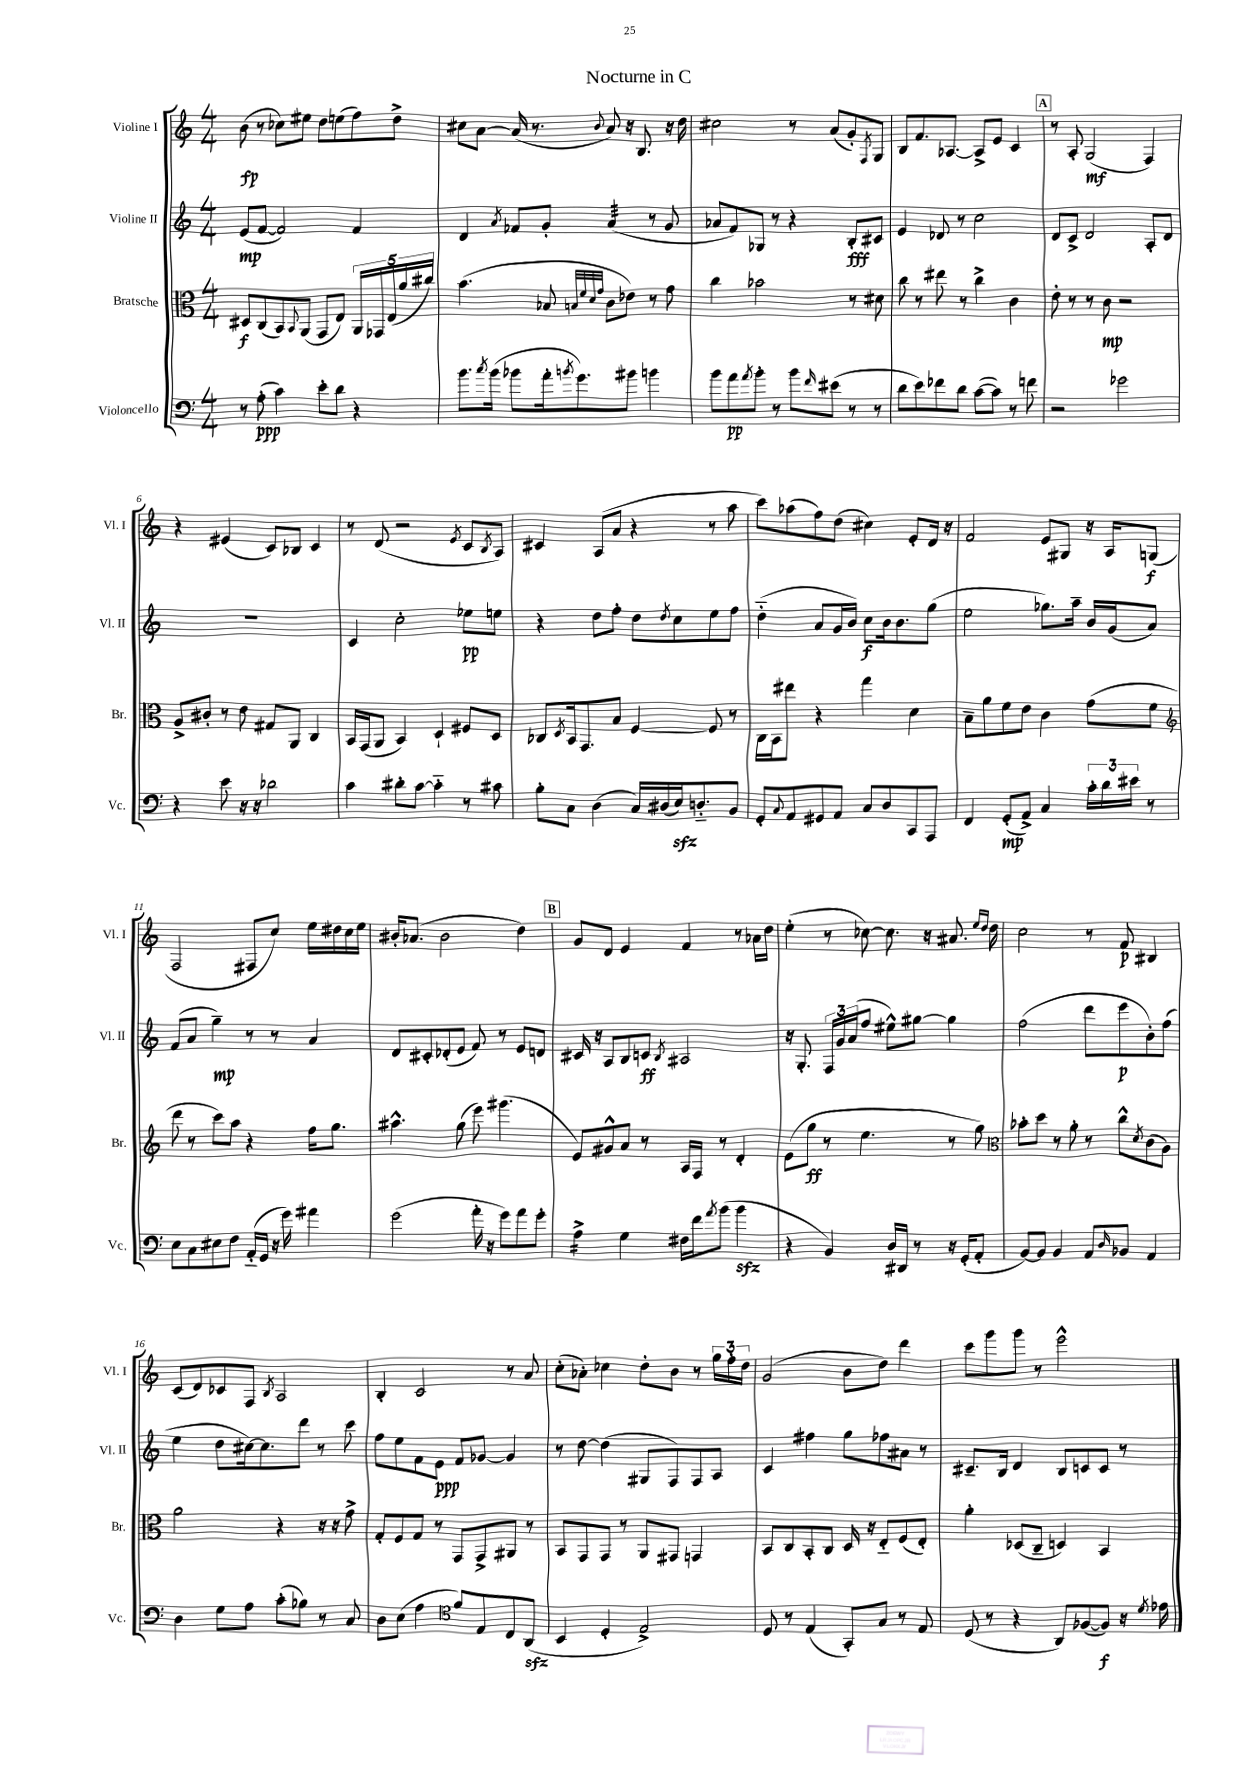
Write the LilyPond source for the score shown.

\header { title = "Nocturne in C" }
<<
\new StaffGroup <<
\new Staff = "s0" \with { instrumentName = "Violine I" shortInstrumentName = "Vl. I" } {
    \clef treble \key c \major \numericTimeSignature \time 4/4
    b'8\fp( r8 ces''8) eis''8 d''8 e''8( f''8) d''8-> |
    cis''8 a'8~ a'16( r8. \appoggiatura { b'8 } a'8) r16 b8. r16 d''16 |
    cis''2 r8 a'8( g'8-.) \acciaccatura { f8 } g8 |
    b8 f'8. aes8.~ aes8-> e'8 c'4 |
    \mark \markup { \box "A" } r8 a8-. g2\mf( f4) |
    r4 eis'4( c'8) bes8 c'4 |
    r8 d'8( r2 \acciaccatura { e'8 } c'8 \acciaccatura { b8 } a8) |
    cis'4 a8( a'8 r4 r8 a''8 |
    c'''8) aes''8( f''8) d''8( cis''4) e'8-. d'16 r16 |
    f'2 e'8 gis8 r16 a16 g8\f( |
    f2 fis8 c''8) e''16 dis''16 c''16 e''16 |
    bis'16-. aes'8.( bis'2 d''4) |
    \mark \markup { \box "B" } g'8 d'8 e'4 f'4 r8 aes'16 d''16 |
    e''4-.( r8 ces''8~) ces''8. r16 ais'8. \grace { e''16 d''16 } d''16 |
    c''2 r8 f'8\p bis4 |
    c'8( d'8) ces'8 f8 \acciaccatura { b8 } a2 |
    b4-. c'2 r8 a'8 |
    c''8-.( aes'8-.) ces''4 d''8-. b'8 r8 \tuplet 3/2 { g''16 f''16-. d''16 } |
    g'2( b'8 d''8) d'''4 |
    c'''8 g'''8 g'''8 r8 e'''2-^ \bar "|." |
}
\new Staff = "s1" \with { instrumentName = "Violine II" shortInstrumentName = "Vl. II" } {
    \clef treble \key c \major \numericTimeSignature \time 4/4
    e'8\mp( f'8~ f'2) f'4 |
    d'4 \acciaccatura { a'8 } fes'8 g'8-. a'4:32( r8 g'8 |
    aes'8 f'8) ges8 r8 r4 b8-.\fff cis'8 |
    e'4 des'8 r8 c''2 |
    \mark \markup { \box "A" } d'8 c'8-> d'2 a8-. d'8 |
    R1 |
    c'4 c''2-. ees''8\pp e''8 |
    r4 d''8 f''8-. d''8 \acciaccatura { d''8 } c''8 e''8 f''8 |
    d''4-_( a'8 g'16 b'16) c''8\f b'16 b'8. g''8( |
    e''2 ges''8.) a''16-- b'16 g'16( a'8) |
    f'8( a'8 g''4--\mp) r8 r8 a'4 |
    d'8 cis'8-. des'8-.( e'8 f'8) r8 e'8 d'8 |
    \mark \markup { \box "B" } cis'16 r16 a8 b8 c'8\ff \acciaccatura { b8 } ais2 |
    r16 g8.-. \tuplet 3/2 { f16 g'16 a'16( } f''8 eis''8-^) gis''8~ gis''4 |
    f''2( d'''8 e'''8\p b'8-.) f''8( |
    e''4 d''8 cis''16~) cis''8. d'''8 r8 c'''8 |
    f''8 e''8 f'8 e'8\ppp f'8 ges'8~ ges'4 |
    r8 d''8~ d''4( gis8 f8) f8 a8 |
    c'4 fis''4 g''8 fes''8 ais'8 r8 |
    cis'8.-- b16 d'4 b8 c'8 c'8 r8 \bar "|." |
}
\new Staff = "s2" \with { instrumentName = "Bratsche" shortInstrumentName = "Br." } {
    \clef alto \key c \major \numericTimeSignature \time 4/4
    dis8\f c8( b,8) \appoggiatura { b,8 } a,8( g,8 e8) \tuplet 5/4 { a,16 ges,16 e16( a'16 cis''16) } |
    b'4.( bes8 \grace { b32 f'32 d'32 g'32 } c'8 ees'8) r8 g'8 |
    c''4 bes'2 r8 dis'8 |
    c''8 r8 eis''8 r8 c''4-> c'4 |
    \mark \markup { \box "A" } e'8-. r8 r8 c'8\mp r2 |
    a8-> cis'8-. r8 e'8 gis8 a,8 c4 |
    b,16 g,16( a,8 b,4) d4-! fis8 d8 |
    ces8 \acciaccatura { d8 } b,16 g,8. b8 f4~ f8 r8 |
    c16 b,16 eis''8 r4 g''4 d'4 |
    b8-- a'8 f'8 e'8 c'4 g'8( f'8 |
    \clef treble d'''8 r8 c'''8) a''8 r4 f''16 g''8. |
    ais''4.-^ g''8( e'''8) gis'''4.( |
    \mark \markup { \box "B" } e'8) gis'8-^ a'8 r8 a16 f16 r8 d'4-. |
    e'8( g''8\ff r8 e''4. r8 g''8) |
    \clef alto bes'8-. d''8 r8 a'8-. r8 c''8-^ \acciaccatura { d'8 } c'8( a8) |
    a'2 r4 r16 r16 g'8-> |
    g8-. f8 g8 r8 g,8 g,8-> ais,8 r8 |
    b,8 g,8 g,8 r8 a,8 gis,8 g,4 |
    b,8 c8 b,8-. c8 d16 r16 e8-_ f8( e8-.) |
    a'4-. des8( c8-- d4) b,4 \bar "|." |
}
\new Staff = "s3" \with { instrumentName = "Violoncello" shortInstrumentName = "Vc." } {
    \clef bass \key c \major \numericTimeSignature \time 4/4
    r8 a8-.\ppp( c'4) e'8-. d'8 r4 |
    b'8. \acciaccatura { c''8 } b'16( bes'8 a'16-. \acciaccatura { b'8 } g'8.) bis'8 b'4 |
    b'8 a'8\pp \acciaccatura { a'8 } b'8-. r8 b'8 \grace { f'16 } eis'8( r8 r8 |
    d'8 e'8) fes'8 d'8 c'8~( c'8) r8 f'8 |
    \mark \markup { \box "A" } r2 ges'2 |
    r4 e'8 r16 r16 des'2 |
    c'4 dis'8-. c'8~ c'4-_ r8 cis'8 |
    b8-. c8 d4( c16) dis16( e16\sfz) d8.-_ b,8 |
    g,8-. \appoggiatura { c8 } a,8 gis,8 a,8 c8 d8 c,8 a,,8 |
    f,4 g,8-.\mp( a,8->) c4 \tuplet 3/2 { c'16-. d'16 eis'16 } r8 |
    e8 c8 eis8 f8 a,16-_( g,16 r16 g'16) ais'4 |
    g'2( a'16-. r16 g'8) a'8 g'8-. |
    \mark \markup { \box "B" } a4:16-> g4 fis16 f'16 \acciaccatura { a'8 } b'8( b'4\sfz |
    r4 b,4) d16 dis,16 r8 r16 g,16-.( a,8-. |
    b,8~) b,8 b,4 a,8 \grace { d16 } bes,8 a,4 |
    d4 g8 a8 c'8-.( bes8) r8 c8 |
    d8 e8( a4 \clef tenor f'8) e8 c8 a,8\sfz( |
    b,4 d4-. e2->) |
    d8 r8 e4( g,8-.) g8 r8 e8 |
    d8( r8 r4 a,8) fes8~( fes8\f) r16 \acciaccatura { d'8 } ees'16 \bar "|." |
}
>>
>>
